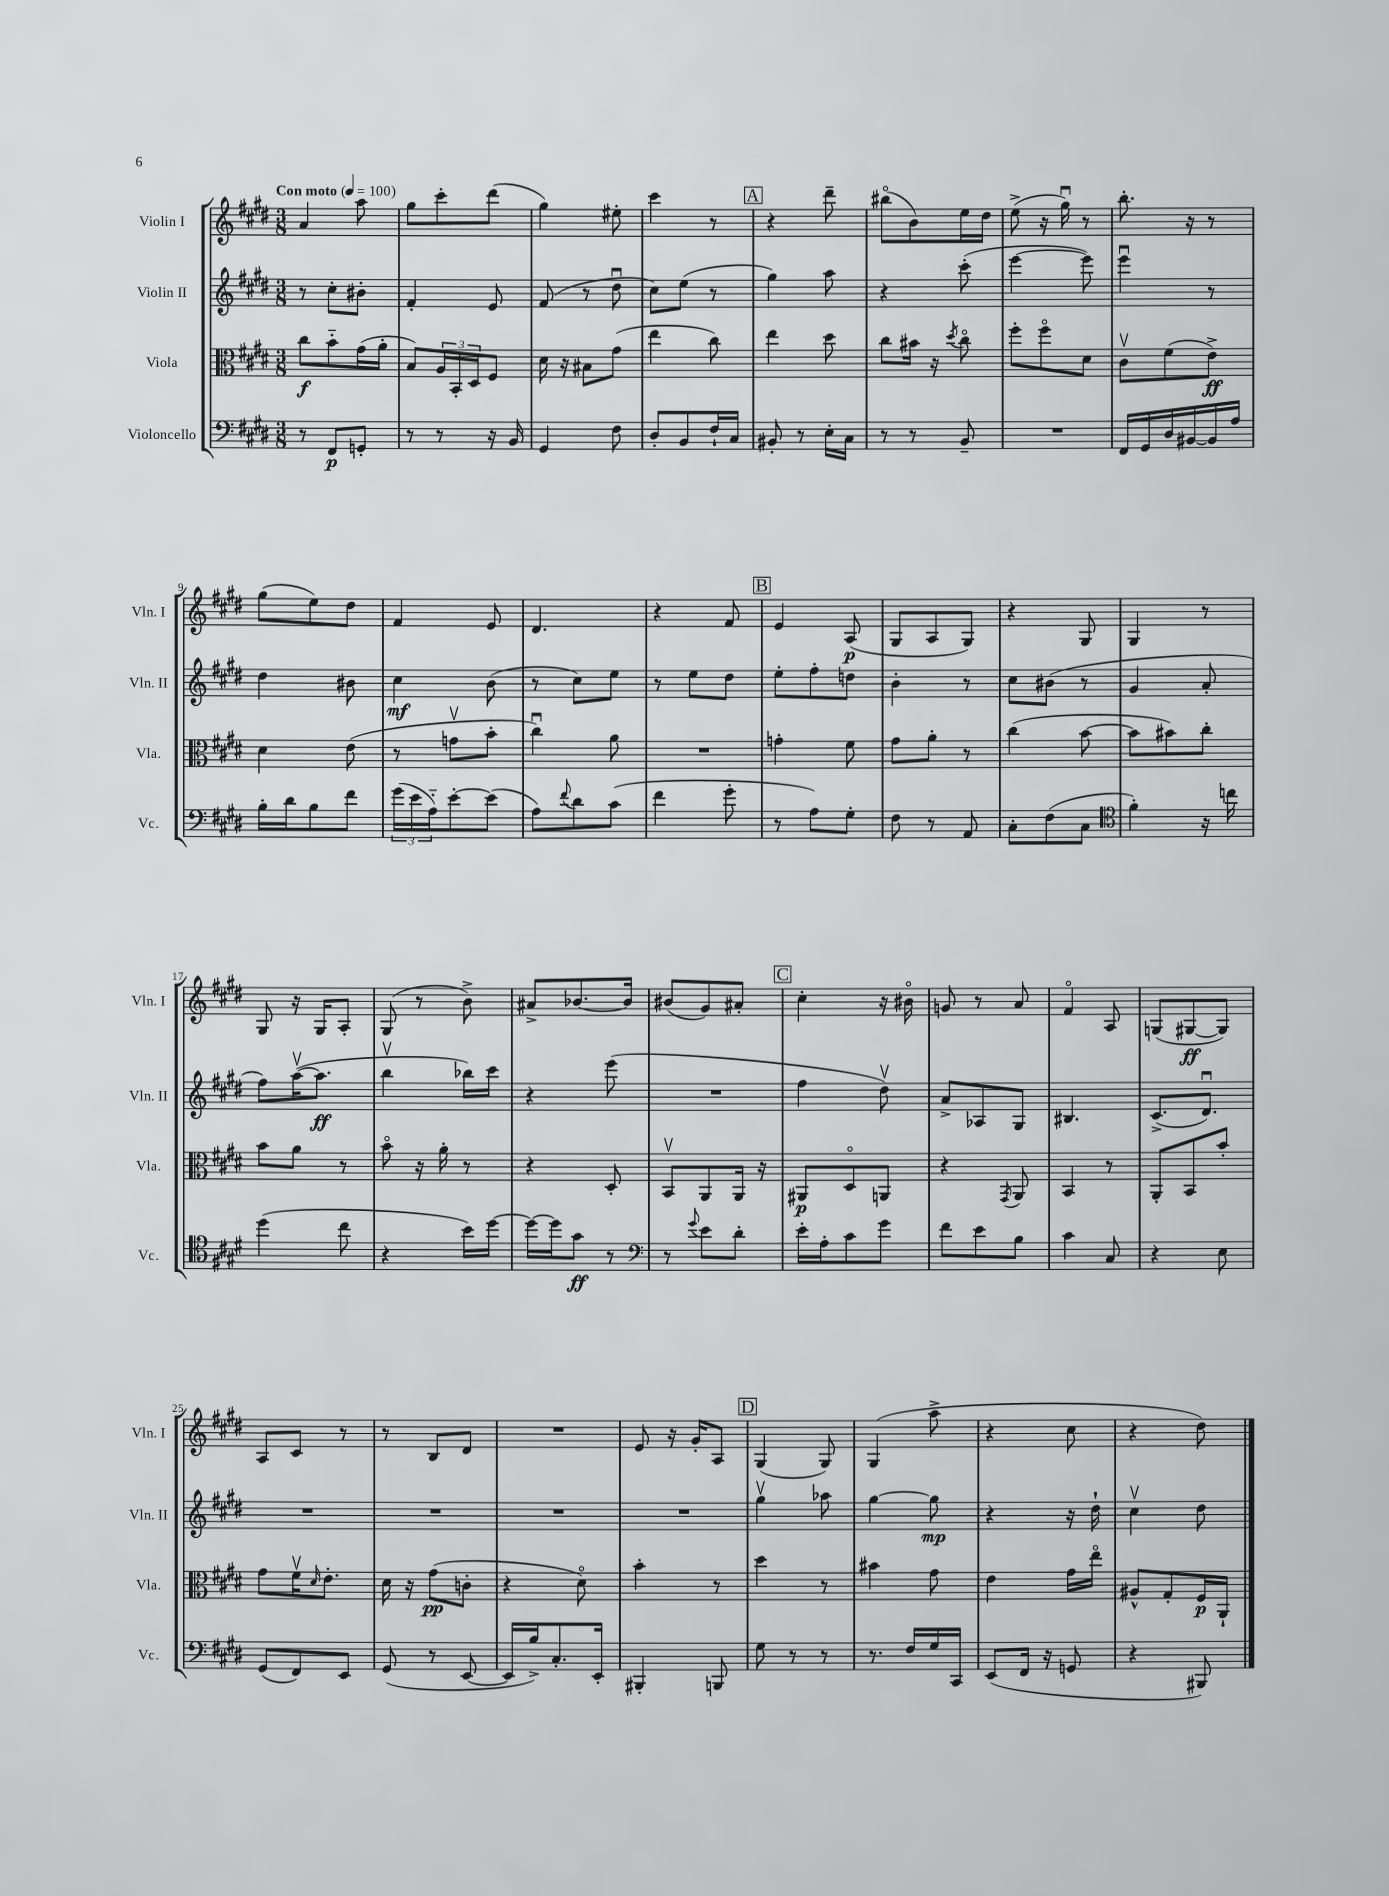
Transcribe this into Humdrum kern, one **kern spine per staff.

**kern	**kern	**kern	**kern
*staff4	*staff3	*staff2	*staff1
*clefF4	*clefC3	*clefG2	*clefG2
*k[f#c#g#d#]	*k[f#c#g#d#]	*k[f#c#g#d#]	*k[f#c#g#d#]
*M3/8	*M3/8	*M3/8	*M3/8
*MM100	*MM100	*MM100	*MM100
8r	8cc#	8r	4a
8FF#	8b'~	8cc#'	.
8GG'	(16g#	8b#'	8aa
.	16a'	.	.
=	=	=	=
8r	8B)	4f#'	8gg#
8r	24A	.	8ccc#'
.	24BB'	.	.
.	24D#	.	.
16r	8F#	8e	(8ddd#
16BB	.	.	.
=	=	=	=
4GG#	16d#	(8f#	4gg#)
.	16r	.	.
.	8B#	8r	.
8F#	(8g#	8dd#u	8ee#'
=	=	=	=
8D#'	4ee	8cc#)	4ccc#
8BB	.	(8ee	.
16F#`	8cc#)	8r	8r
16C#	.	.	.
=	=	=	=
8BB#'	4ee	4gg#)	4r
8r	.	.	.
16E'	8dd#	8aa	8ddd#~
16C#	.	.	.
=	=	=	=
8r	8cc#	4r	(8bb#o
8r	16b#	.	8b)
.	16r	.	.
.	8qdd#	.	.
8BB~	8cc#o	(8ccc#'	16ee
.	.	.	16dd#
=	=	=	=
4.r	8ff#'	[4eee	(8ee^
.	8ff#o	.	16r
.	.	.	16gg#u)
.	8d#	8eee])	8r
=	=	=	=
16FF#	8c#v	4eeeu	8.bb'
16GG#	.	.	.
16D#	(8f#	.	.
[16BB#	.	.	16r
16BB#]	8e^)	8r	8r
16A	.	.	.
=	=	=	=
16B'	4d#	4dd#	(8gg#
16d#	.	.	.
8B	.	.	8ee)
8f#	(8e	8b#	8dd#
=	=	=	=
(24g#	8r	4cc#	4f#
24e	.	.	.
24A'~)	.	.	.
[8e'	8gv	.	.
(8e]	8b'	(8b	8e
=	=	=	=
8A)	4cc#u)	8r	4.d#
8qqf#	.	.	.
8d#	.	8cc#)	.
(8c#	8a	8ee	.
=	=	=	=
4f#	4.r	8r	4r
.	.	8ee	.
8g#'	.	8dd#	8f#
=	=	=	=
8r	4g'	8ee'	4e
8A)	.	8ff#'	.
8G#'	8f#	8dd	(8A
=	=	=	=
8F#	8g#	4b'	8G#
8r	8a'	.	8A
8AA	8r	8r	8G#)
=	=	=	=
8C#'	(4cc#	8cc#	4r
(8F#	.	(8b#	.
8C#	[8b	8r	8G#
=	=	=	=
*clefC4	*	*	*
4f#')	8b]	4g#	4G#
.	8b#)	.	.
16r	8cc#'	8a'	8r
16cc	.	.	.
=	=	=	=
(4dd#	8b	8ff#)	8G#
.	8a	([16aav	16r
.	.	8.aa]	16G#
8cc#	8r	.	8A'
=	=	=	=
4r	8bo	4bbv	(8G#
.	16r	.	8r
.	16a'	.	.
16b)	8r	16bb-)	8b^)
[16dd#	.	16ccc#	.
=	=	=	=
16dd#_	4r	4r	8a#^
16dd#]	.	.	.
8g#	.	.	[8.b-
8r	8D#'	(8eee	.
.	.	.	16b-]
=	=	=	=
*clefF4	*	*	*
8r	8BBv	4.r	(8b#
8qqg#	.	.	.
8e	8AA	.	8g#)
8d#'	16AA	.	8a#'
.	16r	.	.
=	=	=	=
16e'	8AA#	4ff#	4cc#'
16A'	.	.	.
8c#	8D#o	.	.
8g#	8AA	8dd#v)	16r
.	.	.	16b#o
=	=	=	=
8f#	4r	8a^	8g
8e	.	8A-	8r
.	8qGG#	.	.
8B	8AA	8G#	8a
=	=	=	=
4c#	4BB	4.B#	4f#o
8C#	8r	.	8A
=	=	=	=
4r	8AA'	(8.c#^	(8G
.	8BB	.	[8G#
.	.	8.d#u)	.
8E	8b'	.	8G#])
=	=	=	=
(8GG#	8g#	4.r	8A
8FF#)	16f#v	.	8c#
.	16qqd#	.	.
.	8.e'	.	.
8EE	.	.	8r
=	=	=	=
(8GG#	16d#	4.r	8r
.	16r	.	.
8r	(8g#	.	8B
[8EE	8c'	.	8d#
=	=	=	=
16EE]	4r	4.r	4.r
16B^)	.	.	.
8.C#'	.	.	.
.	8d#o)	.	.
16EE'	.	.	.
=	=	=	=
4BBB#'	4b'	4.r	8e
.	.	.	16r
.	.	.	16g#'
8BBB	8r	.	8A
=	=	=	=
8G#	4dd#	4gg#v	(4G#
8r	.	.	.
8r	8r	8aa-	8G#)
=	=	=	=
8.r	4b#	[4gg#	(4G#
16F#	.	.	.
16G#	8g#	8gg#]	8aa^
16CC#	.	.	.
=	=	=	=
(8EE	4e	4r	4r
16FF#	.	.	.
16r	.	.	.
8GG	16g#	16r	8cc#
.	16eeo	16dd#`	.
=	=	=	=
4r	8A#^^	4cc#v	4r
.	8G#'	.	.
8BBB#)	16F#	8dd#	8dd#)
.	16AA`	.	.
==	==	==	==
*-	*-	*-	*-
